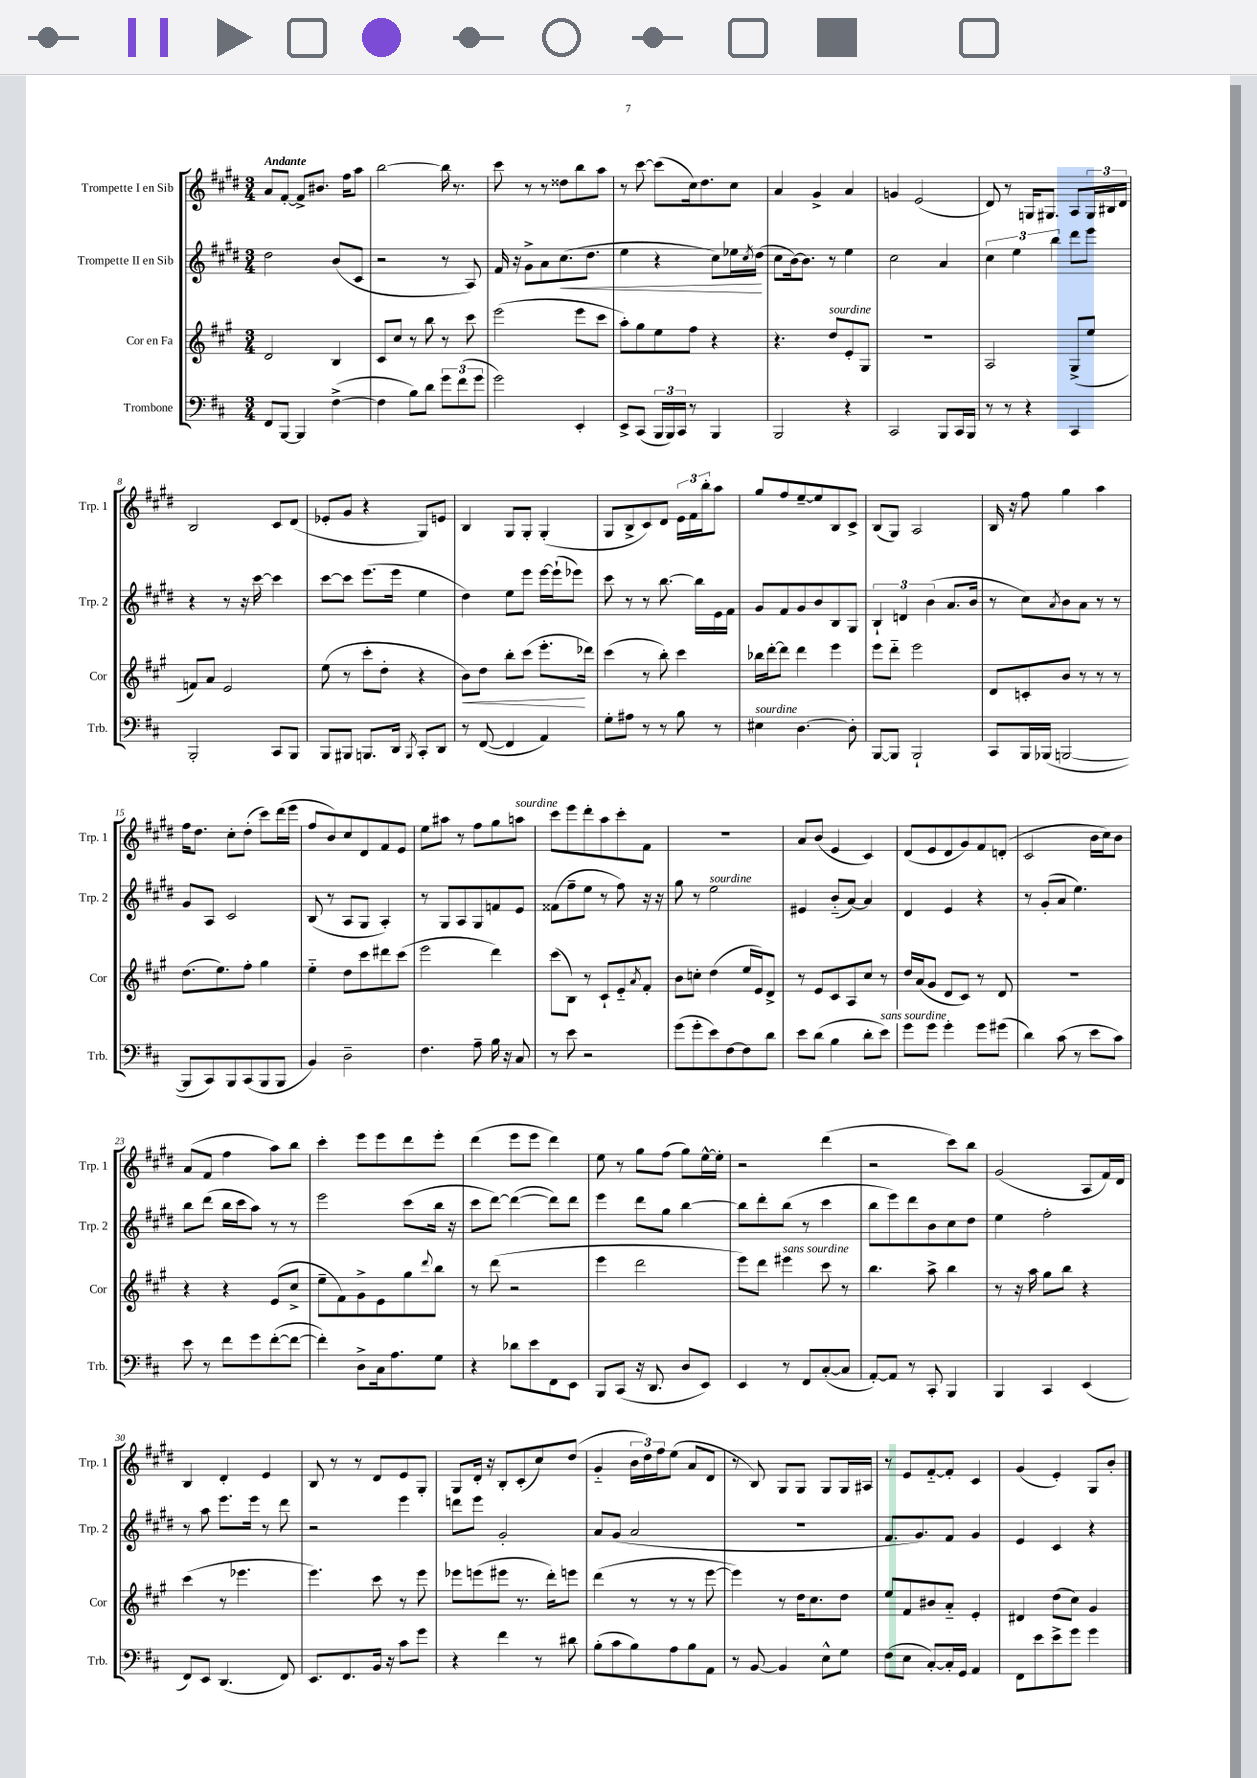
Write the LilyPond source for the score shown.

<<
\new StaffGroup <<
\new Staff = "s0" \with { instrumentName = "Trompette I en Sib" shortInstrumentName = "Trp. 1" } {
    \clef treble \key e \major \numericTimeSignature \time 3/4 \tempo "Andante"
    a'8 fis'8~-. fis'8-> bis'8. fis''16 a''8 |
    b''2~ b''16 r8. |
    cis'''8 r8 r8 disis''8 b''8 a''8 |
    r8 cis'''8~ cis'''8( cis''16) dis''8. cis''8 |
    a'4 gis'4-> a'4 |
    g'4 e'2( |
    dis'8) r8 g16 gis8. a8 \tuplet 3/2 { gis16 bis16 dis'16 } |
    b2 cis'8 dis'8( |
    ees'8-. gis'8 r4 gis8) e'8 |
    b4 gis8 gis8-. gis4-.( |
    gis8 b8-> cis'8) dis'8 \tuplet 3/2 { e'16 fis'16 b''16-. } a''8 |
    gis''8 fis''8 e''8~-- e''8 b8 cis'8-> |
    b8( gis8) a2 |
    b16 r16 fis''8 gis''4 a''4 |
    fis''16 dis''8. cis''8-. dis''8-.( cis'''8) dis'''16( e'''16 |
    fis''8 b'8) cis''8 dis'8 fis'8 e'8 |
    e''8 ais''8 r8 fis''8 gis''8 a''8^\markup { \italic "sourdine" } |
    cis'''8 e'''8 dis'''8-. a''8 cis'''8-. fis'8 |
    R2. |
    a'8 b'8( e'4 cis'4) |
    dis'8( e'8 dis'8 gis'8) fis'8 d'8-.( |
    cis'2 b'16 cis''16) b'8 |
    a'8( fis'8 fis''4 a''8) b''8 |
    cis'''4-. e'''8 e'''8 dis'''8 e'''8-. |
    dis'''4( e'''8 e'''8 dis'''4) |
    e''8 r8 gis''8 fis''8( gis''8) e''16~-^ e''16-. |
    r2 dis'''4( |
    r2 cis'''8) b''8 |
    gis'2( a8 fis'16) dis'16 |
    b4 dis'4-. e'4 |
    b8 r8 r8 dis'8 e'8 gis8-. |
    gis8 dis'16-. r16 b8-. cis'8-.( cis''8) dis''8( |
    gis'4-_ \tuplet 3/2 { b'16 dis''16) fis''16 } e''8( a'8 dis'8 |
    r8 b8) gis8 gis8 gis8 gis16 ais16 |
    r8 e'8 fis'8~-_ fis'8-. cis'4 |
    gis'4( e'4-.) gis8 b'8-. \bar "|." |
}
\new Staff = "s1" \with { instrumentName = "Trompette II en Sib" shortInstrumentName = "Trp. 2" } {
    \clef treble \key e \major \numericTimeSignature \time 3/4
    dis''2 b'8( cis'8 |
    r2 r8 a8) |
    fis'16 r16 gis'8-> a'8 cis''8.\<( dis''8. |
    e''4 r4 cis''8) ees''16 \acciaccatura { cis''8 } dis''16\!( |
    cis''8 b'16~) b'8. r8 e''4 |
    cis''2 a'4 |
    \tuplet 3/2 { cis''4 e''4 b''4 } dis'''8 e'''8 |
    r4 r8 r16 cis'''16~ cis'''4 |
    cis'''8~ cis'''8 e'''8.( e'''16 e''4 |
    dis''4) e''8 e'''8 e'''16~ e'''16-!( ees'''8) |
    cis'''8 r8 r8 b''8.~ b''16 e'16 fis'16 |
    gis'8 fis'8 gis'8 b'8 b8 gis8 |
    \tuplet 3/2 { b4-! d'4 b'4( } a'8. b'16 |
    r8 cis''8) \acciaccatura { a'8 } b'8 a'8 r8 r8 |
    gis'8 a8 cis'2 |
    b8( r8 a8 gis8 a4-.) |
    r8 gis8 a8 gis8 f'8 e'8 |
    fisis'8( fis''8-- e''8 r8 fis''8) r16 r16 |
    gis''8 r8 e''2^\markup { \italic "sourdine" } |
    eis'4 b'8-_( a'8~) a'4 |
    dis'4 e'4 r4 |
    r8 gis'8-.( a'8 e''4.) |
    b''8 dis'''8( b''16 cis'''16 a''8) r8 r8 |
    e'''2 cis'''8( b''16 r16 |
    cis'''8 dis'''8~) dis'''4~( dis'''8) dis'''8 |
    e'''4 dis'''8 gis''8 b''4~ |
    b''8 dis'''8-. b''8( r8 cis'''4 |
    b''8 e'''8) dis'''8 b'8 cis''8 dis''8 |
    e''4 fis''2-. |
    r8 a''8 e'''8. e'''16 r8 dis'''8 |
    r2 e'''4 |
    d'''8 e'''8 gis'2-. |
    a'8 gis'8( a'2 |
    R2. |
    fis'8. gis'8.) fis'8 gis'4 |
    e'4 cis'4 r4 \bar "|." |
}
\new Staff = "s2" \with { instrumentName = "Cor en Fa" shortInstrumentName = "Cor" } {
    \clef treble \key a \major \numericTimeSignature \time 3/4
    d'2 b4 |
    cis'8 cis''8 r8 b''8 r8 cis'''8 |
    e'''2( e'''8 cis'''8 |
    a''8-.) gis''8 e''8 fis''8 r4 |
    r4. d''8^\markup { \italic "sourdine" } e'8-. gis8 |
    R2. |
    a2 gis8->( e''8 |
    f'8) a'8 e'2 |
    e''8( r8 cis'''8-. d''8-. r4 |
    b'8\<) d''8 b''8-. cis'''8( e'''8.-.\! des'''16) |
    cis'''4( r8 b''8-.) cis'''4 |
    bes''16 d'''16~-. d'''8 d'''4 e'''4 |
    e'''8 d'''8-_ e'''2 |
    d'8 c'8-. b'8 r8 r8 r8 |
    d''8.( e''8.) fis''8-. gis''4 |
    e''4-_ d''8 cis'''8 dis'''8 cis'''8( |
    e'''2 d'''4) |
    cis'''8( b8) r8 cis'8-! e'8-_ \acciaccatura { a'8 } fis'8-. |
    b'8 c''8-. d''4( e''16 e'16) d'8-> |
    r8 e'8 cis'8 a8 cis''8 r8 |
    d''16 a'16( gis'8 d'8 cis'8) r8 d'8 |
    R2. |
    r4 r4 e'8( cis''8-> |
    e''8-- fis'8) gis'8-> e'8 gis''8 \appoggiatura { d'''8 } b''8 |
    r8 d'''8( r2 |
    e'''4 d'''2 |
    e'''8) d'''8 eis'''4^\markup { \italic "sans sourdine" } cis'''8 r8 |
    b''4. a''8-> b''4 |
    r8 r16 a''16 gis''8 b''8 r4 |
    cis'''4( r8 ees'''4. |
    e'''4.) cis'''8 r8 e'''8 |
    ees'''8 e'''8( eis'''8 r8. d'''16-.) e'''8 |
    d'''4( r8 r8 r8 e'''8~ |
    e'''4) r8 d''16 cis''8. d''8 |
    e''8 fis'8 bis'8 a'8-_ e'4-. |
    dis'4 d''8( cis''8) gis'4 \bar "|." |
}
\new Staff = "s3" \with { instrumentName = "Trombone" shortInstrumentName = "Trb." } {
    \clef bass \key d \major \numericTimeSignature \time 3/4
    fis,8 b,,8~ b,,4 fis4~->( |
    fis4 b8) d'8 \tuplet 3/2 { g'8 fis'8( g'8 } |
    g'2) e,4-. |
    e,8-> cis,8( \tuplet 3/2 { b,,16 b,,16) cis,16 } r8 b,,4 |
    b,,2 r4 |
    cis,2 b,,8 cis,16 b,,16 |
    r8 r8 r4 cis,4 |
    b,,2-. cis,8 b,,8 |
    b,,8 bis,,8 b,,8. d,16 \acciaccatura { b,,8 } cis,8-. d,8 |
    r8 fis,8~( fis,4 a,4) |
    g8-. ais8 r8 r8 b8 r8 |
    eis4^\markup { \italic "sourdine" } d4.~ d8-. |
    b,,8~ b,,8 b,,2-! |
    cis,8 b,,16 bes,,16( b,,2~ |
    b,,8 cis,8) b,,8 cis,8( b,,8 b,,8 |
    b,4) d2-- |
    fis4. a8-- b16 r16 cis8 |
    r8 e'8 r2 |
    g'8( g'8-. e'8) fis8~ fis8 d'8 |
    e'8 d'8( b4 d'8-. e'8^\markup { \italic "sans sourdine" }) |
    g'8 g'8 g'4-. g'8 gis'8( |
    d'4) cis'8( r8 e'8 cis'8) |
    e'8 r8 fis'8 g'8 fis'8~-.( fis'8~ |
    fis'4-.) d8-> cis16 a8. g8 |
    r4 des'8 e'8 fis,8 e,8 |
    b,,8 cis,8( r16 d,8. d8 e,8) |
    e,4 r8 fis,8 cis8~-.( cis8 |
    a,8~-.) a,8 r8 cis,8-. b,,4 |
    b,,4 cis,4 e,4( |
    fis,8) e,8 d,4.( fis,8) |
    e,8. fis,8. b,16 r16 cis'8 g'8 |
    r4 fis'4 r8 dis'8 |
    b8-.( cis'8 b8) a8 b8 a,8 |
    r8 b,8~ b,4 e8-^ g8 |
    fis8( e8 cis8~-.) cis16-. g,16 a,4 |
    fis,8 e'8 e'8-> g'8 g'4 \bar "|." |
}
>>
>>
